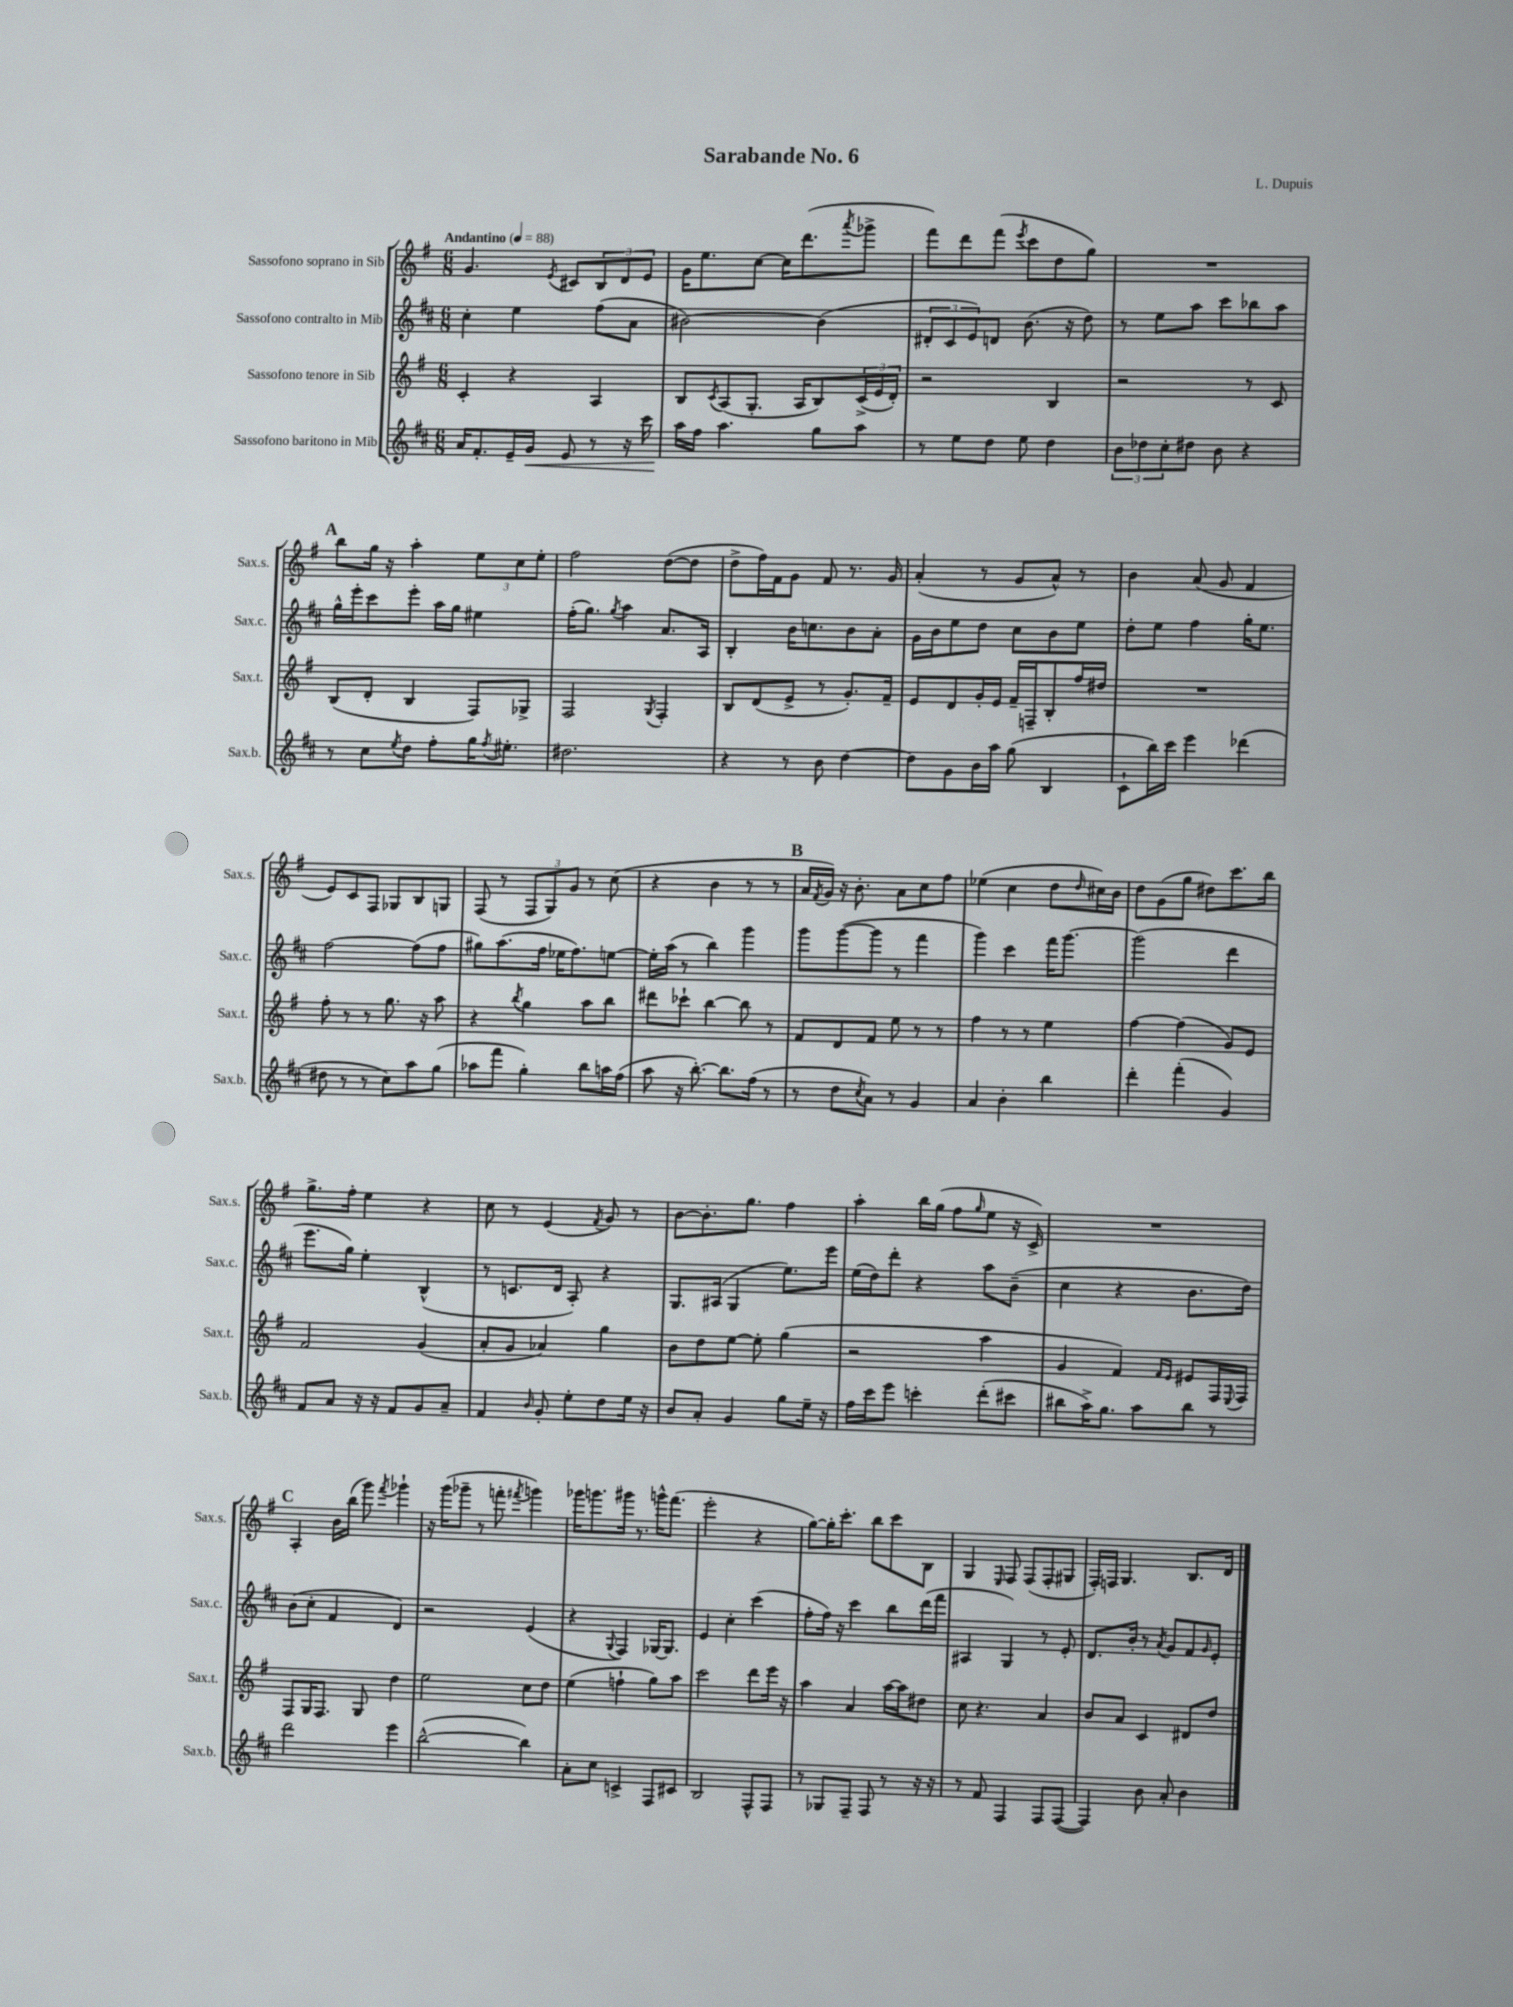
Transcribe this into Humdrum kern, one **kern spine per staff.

**kern	**kern	**kern	**kern
*staff4	*staff3	*staff2	*staff1
*clefG2	*clefG2	*clefG2	*clefG2
*k[f#c#]	*k[f#]	*k[f#c#]	*k[f#]
*M6/8	*M6/8	*M6/8	*M6/8
*MM88	*MM88	*MM88	*MM88
16a	4c'	4cc#'	4.g
8.f#'	.	.	.
16e~	4r	4ee	.
16g	.	.	.
.	.	.	8qe
8e	.	.	8c#
8r	4A	(8ff#	12B
.	.	.	12d
16r	.	8a	.
.	.	.	12e
16ccc#	.	.	.
=	=	=	=
16aa	8B	[2b#)	16g
16ff#	.	.	8.ee
.	8qc	.	.
4.aa	(8A	.	.
.	8.G'	.	[8cc
.	.	.	16cc]
.	16A	.	(8.ddd
8gg	8B)	(4b#]	.
.	.	.	8qaaa
8aa	(24c^	.	8ggg-^
.	24e	.	.
.	24d')	.	.
=	=	=	=
8r	2r	12d#'	8fff#)
.	.	12c#	.
8ee	.	.	8ddd
.	.	12e)	.
8dd	.	8d	(8fff#
.	.	.	8qeee
8ee	.	(8.b	8ccc
4dd	4B	.	8dd
.	.	16r	.
.	.	8dd)	8gg)
=	=	=	=
12b	2r	8r	2.r
12dd-	.	.	.
.	.	8ee	.
12cc#'	.	.	.
8dd#	.	8aa	.
8b	.	8ccc#	.
4r	8r	8bb-	.
.	8c	8aa	.
=	=	=	=
8r	(8B	16gg^^	8bb
.	.	16eee'	.
8cc#	8d'	8ccc#	16gg
.	.	.	16r
8qee	.	.	.
8dd	4B	8eee'	4aa'
8ff#'	.	16aa	.
.	.	16gg	.
16gg	8F#)	4ee#	12ee
8qff#	.	.	.
8.ee#'	.	.	.
.	.	.	12cc
.	8G-^	.	.
.	.	.	12ee'
=	=	=	=
2.dd#	2F#	(16ff#'	2ff#
.	.	8.gg)	.
.	.	8qgg	.
.	.	4aa	.
.	8qG	.	.
.	4F#'	8.a	([8dd
.	.	.	8dd]
.	.	16A	.
=	=	=	=
4r	8B	4B'	8dd^
.	(8d	.	16ff#)
.	.	.	16f#
8r	8e^	16b	8g
.	.	8.cc	.
8b	8r	.	8f#
[4dd	8.g')	8b	8.r
.	.	8a'	.
.	16f#~	.	16g
=	=	=	=
8dd]	8e	16g	(4a'
.	.	16b	.
8g	8d	8ee	.
16b	16g'	8dd	8r
16aa	16e	.	.
(8gg	16f#~	8cc#	8g
.	16F~	.	.
4B	8B'	8b	8a^^)
.	16ff#	8ee	8r
.	16dd#	.	.
=	=	=	=
8c#`	2.r	8dd'	4b
16bb)	.	8ee	.
16ccc#	.	.	.
4eee	.	4ff#	(8a
.	.	.	8g
(4ddd-	.	16gg'	4f#
.	.	8.ee	.
=	=	=	=
8dd#	8ff#'	[2ff#	8e)
8r	8r	.	8c
8r	8r	.	8F#
8cc#)	8.gg	.	8G-
8aa	.	(8ff#]	8B
.	16r	.	.
(8gg	8aa	8ff#	8G
=	=	=	=
8aa-	4r	8gg#)	(8F#
8fff#	.	(8.aa	8r
.	8qbb	.	.
4gg')	4gg	.	12F#
.	.	16ff#	.
.	.	.	12G)
.	.	16ee-	.
.	.	.	12g
.	.	8.ff#)	.
8bb	8aa	.	8r
16aa	8bb	[8ee	(8cc
(16ff#	.	.	.
=	=	=	=
8aa	8ddd#	16ee']	4r
.	.	(16aa	.
16r	8ccc-`	8r	.
[8.bb')	.	.	.
.	[4bb	4bb)	4b
8.bb]	.	.	.
.	8bb]	4ggg	8r
(16ff#	.	.	.
8r	8r	.	8r
=	=	=	=
8r	8f#	8ggg	16a
.	.	.	8qf#
.	.	.	16g)
8dd	8d	([8ggg	16r
.	.	.	8.b'
8qcc#	.	.	.
8a)	8f#	8ggg]	.
8r	8ee	8r	8a
4g	8r	4fff#	8cc
.	8r	.	8ff#
=	=	=	=
4a	4ff#	4ggg)	(4ee-
4b'	8r	4ccc#	4cc
.	8r	.	.
4bb	4ee	16fff#	8dd
.	.	[8.ggg	.
.	.	.	16qqdd
.	.	.	16cc#)
.	.	.	16b
=	=	=	=
4ddd'	[4ff#	(2ggg]	8dd
.	.	.	(8g
(4fff#'	(4ff#]	.	8gg
.	.	.	8dd#)
4g)	8g)	4ddd	8.ccc
.	8e	.	.
.	.	.	16bb
=	=	=	=
8f#	2f#	8.eee	8.gg^
8a	.	.	.
.	.	16gg)	16ff#'
16r	.	4ee'	4ee
16r	.	.	.
8f#	.	.	.
8g	(4g	(4B^^	4r
8a~	.	.	.
=	=	=	=
4f#	8a'	8r	8cc
.	8g	8.c	8r
16qqb	.	.	.
8g'	4a-)	.	(4e
.	.	16d	.
8ee'	.	8A')	.
.	.	.	8qf#
8dd	4gg	4r	8g)
16ee	.	.	8r
16r	.	.	.
=	=	=	=
8b	8b	8.G	[8b
8a'	8dd	.	8.b']
.	.	(16A#	.
4g	[8ee	4G	.
.	.	.	8.gg
.	8ee']	.	.
8gg	(4gg	8.ee)	4ff#
16ee~	.	.	.
16r	.	16eee	.
=	=	=	=
16ff#	2r	(16ee	4aa'
16ccc#	.	16dd)	.
8eee	.	8ddd'	.
4ccc'	.	4r	16bb
.	.	.	(16gg
.	.	.	8ff#
.	.	.	16qqgg
(8ddd'	4aa	8aa	8ee
8ccc#	.	(8b~	16r
.	.	.	16c^)
=	=	=	=
8bb#	4g	4cc#	2.r
16aa^)	.	.	.
8.gg	.	.	.
.	4f#)	4r	.
8aa	.	.	.
.	16qqf#	.	.
.	16qqe	.	.
8bb#	8e#	8.b	.
8r	16F#	.	.
.	8qqE	.	.
.	16F#	16dd)	.
=	=	=	=
2ddd	8F#	(8b	4A'
.	16G	8cc#'	.
.	8.F#	.	.
.	.	4f#	16b
.	.	.	(16bb
.	8G	.	8ggg)
.	.	.	8qfff#
4eee	4dd	4d)	4ggg-`
=	=	=	=
([2bb^^	2ee	2r	16r
.	.	.	(16ggg
.	.	.	8ggg-~
.	.	.	8r
.	.	.	8fff'
.	.	.	8qfff#
4bb])	8cc	(4e	4ggg)
.	8dd	.	.
=	=	=	=
8a'	(4ee	4r	16ggg-
.	.	.	8.ggg
8cc#	.	.	.
.	.	8qqG	.
4c^	4ff`	4F#)	16ggg#
.	.	.	8.r
8F#	8gg)	[16G-	16ggg^^
.	.	8.G-]	(8.fff#
8c#	8aa	.	.
=	=	=	=
2B	2ccc	4e	2eee'
.	.	4cc#'	.
8F#^^	8ddd	(4ccc#	4r
8F#	16eee	.	.
.	16r	.	.
=	=	=	=
8r	4aa	8ff#'	[8gg)
8G-	.	16ff#)	16gg']
.	.	16r	8.ccc'
8F#~	4a	4ccc#	.
8F#	.	.	8bb
8r	[16aa	8bb	8ccc
.	16aa]	.	.
16r	8dd#	(16ddd	8B
16r	.	16fff#	.
=	=	=	=
8r	8cc	4A#	4G
8f#	4.r	.	.
.	.	.	16qqE
4F#	.	4G)	8F#
.	.	.	(8F#
8F#	4a	8r	8F#'
([8F#	.	8e'	8G#
=	=	=	=
4F#])	8b	8.d	16F#')
.	.	.	16F
.	8a	.	4.G
.	.	16b'	.
8b	4c	8r	.
.	.	8qa	.
8a'	.	8g	.
4b	8d#	8f#	8.B
.	.	16qqg	.
.	8dd	8e'	.
.	.	.	16d
==	==	==	==
*-	*-	*-	*-
